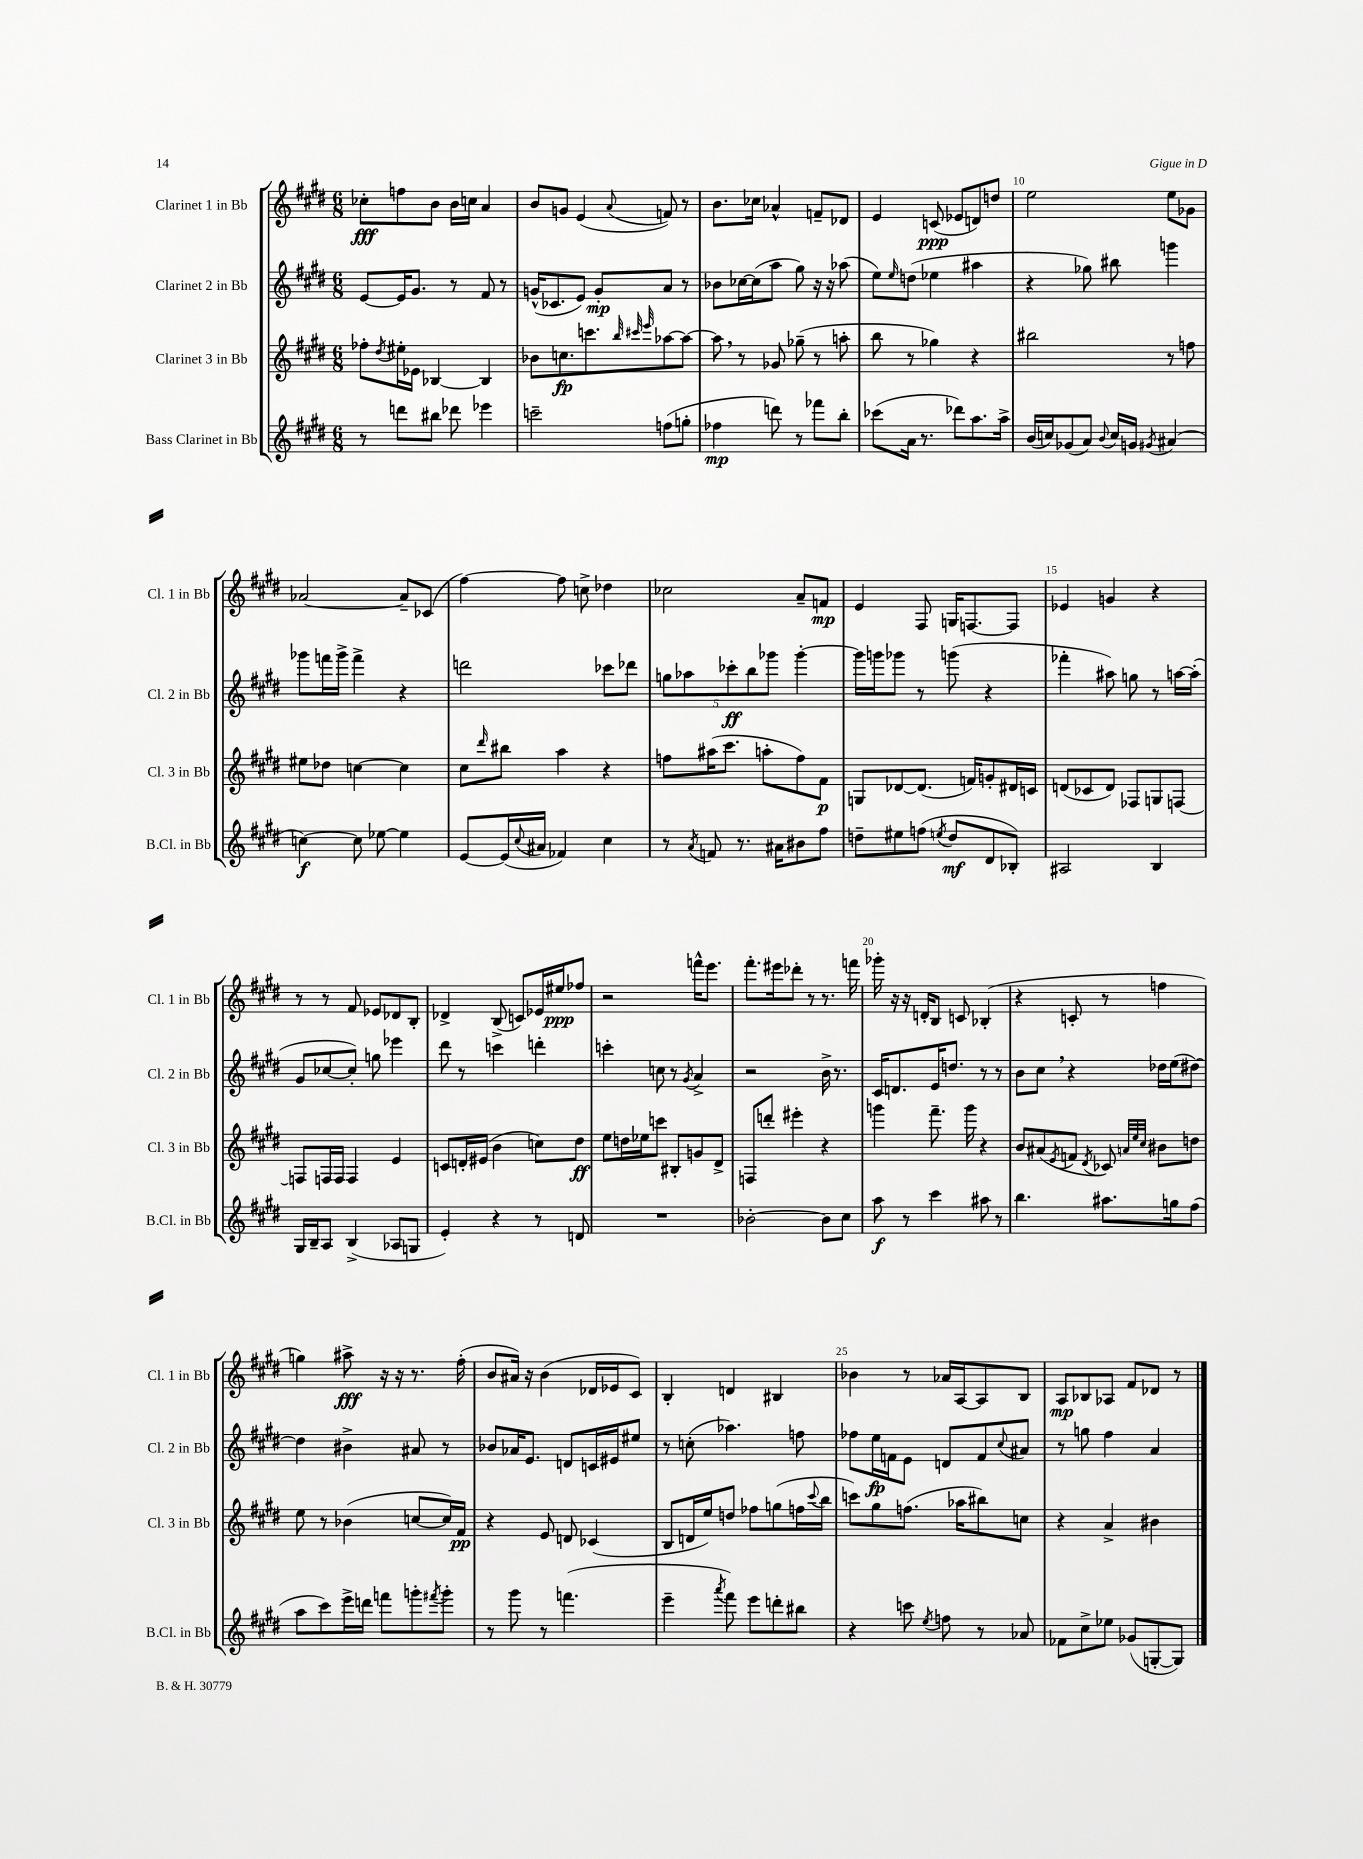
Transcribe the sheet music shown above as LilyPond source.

<<
\new StaffGroup <<
\new Staff = "s0" \with { instrumentName = "Clarinet 1 in Bb" shortInstrumentName = "Cl. 1 in Bb" } {
    \clef treble \key e \major \numericTimeSignature \time 6/8
    ces''8-.\fff f''8 b'8 b'16 c''16 a'4 |
    b'8 g'8 e'4( \appoggiatura { a'8 } f'8) r8 |
    b'8. ces''16 aes'4-^ f'8-- des'8 |
    e'4 c'8\ppp( ees'8 d'8) d''8 |
    e''2 e''8 ges'8 |
    aes'2~ aes'8-- ces'8( |
    fis''4~) fis''8 c''8-> des''4 |
    ces''2 a'8-- f'8\mp |
    e'4 fis8 g16 f8.~ f8 |
    ees'4 g'4 r4 |
    r8 r8 fis'8 ees'8 des'8 b8-. |
    des'4-> b8->( c'8) ees'16 eis''16\ppp fes''8 |
    r2 f'''16-^ e'''8. |
    fis'''8.-. eis'''16 des'''8-. r8 r8. f'''16 |
    ges'''16-. r16 r16 d'16-. b8 c'8 bes4-.( |
    r4 c'8-. r8 f''4 |
    g''4) ais''8->\fff r16 r16 r8. fis''16-.( |
    b'8 ais'16) r16 b'4( des'16 ees'16 cis'8) |
    b4-. d'4 bis4 |
    bes'4 r8 aes'16 a16~ a8 b8 |
    a8\mp bes8 aes8 fis'8 des'8 r8 \bar "|." |
}
\new Staff = "s1" \with { instrumentName = "Clarinet 2 in Bb" shortInstrumentName = "Cl. 2 in Bb" } {
    \clef treble \key e \major \numericTimeSignature \time 6/8
    e'8~ e'16 gis'8. r8 fis'8 r8 |
    g'16-^( ces'8. e'8) g'8-.\mp a'8 r8 |
    bes'8 ces''16~ ces''16( a''8 gis''8) r16 r16 aes''8( |
    e''8) \grace { e''16 } d''8( ees''4 ais''4 |
    r4 ges''8) bis''8 g'''4 |
    ges'''8 f'''16 ges'''16-> f'''4-> r4 |
    d'''2 ces'''8 des'''8 |
    \tuplet 5/4 { g''8 aes''8 ces'''8-.\ff b''8 ges'''8 } ges'''4~-. |
    ges'''16 g'''16 ges'''8 r8 g'''8( r4 |
    fes'''4-. ais''8) g''8 r8 a''16~ a''16-.( |
    gis'8 ces''8~ ces''8-.) g''8 ees'''4 |
    dis'''8 r8 c'''4 d'''4-. |
    c'''4-. c''8 r8 \acciaccatura { gis'8 } a'4-> |
    r2 b'16-> r8. |
    cis'16 d'8. e'16 d''8. r8 r8 |
    b'8 cis''8 \breathe r4 des''16 e''16( dis''8~) |
    dis''4 bis'4-> ais'8 r8 |
    bes'8 aes'16 e'8. d'8 c'16 eis'16 eis''8 |
    r8 c''8-.( aes''4.) f''8 |
    fes''8 e''16\fp f'16 e'8 d'8 f'8 \appoggiatura { cis''8 } ais'8 |
    r8 g''8 fis''4 a'4 \bar "|." |
}
\new Staff = "s2" \with { instrumentName = "Clarinet 3 in Bb" shortInstrumentName = "Cl. 3 in Bb" } {
    \clef treble \key e \major \numericTimeSignature \time 6/8
    fes''8-. \acciaccatura { dis''8 } eis''16-. ees'16 bes4~ bes4 |
    bes'8 c''8.\fp c'''8. \grace { b''32 cis'''32 e'''32 } aes''8~ aes''8~ |
    aes''8 \breathe r8 ges'8 ges''8--( r8 a''8-. |
    b''8 r8 ges''4) r4 |
    bis''2 r8 f''8 |
    eis''8 des''8 c''4~ c''4 |
    cis''8 \grace { dis'''16 } bis''8 a''4 r4 |
    f''8 ais''16( cis'''8. a''8-. f''8) fis'8\p |
    g8 des'8~ des'8.( f'16) g'8-. dis'16 c'16 |
    d'8( ces'8 d'8) fes8 g8 f8~ |
    f8 f16 f16 f4 e'4 |
    c'8 d'16-. eis'16( b'4 c''8) dis''8\ff |
    e''8 d''16 ees''16 c'''8 bis8-. g'8 dis'8-> |
    f8 d'''8-. eis'''4-. r4 |
    g'''4 fis'''8.-- g'''16 r4 |
    b'8 ais'8( \acciaccatura { e'8 } f'8 \acciaccatura { dis'8 } ces'8) \grace { a'32 e''32 cis''32 } bis'8 d''8 |
    e''8 r8 bes'4( c''8~ c''16) fis'16\pp |
    r4 e'8 d'8 ces'4( |
    b8 d'16 e''16) d''8 fes''8 g''8( f''16 \appoggiatura { cis'''8 } b''16 |
    c'''8) gis''8 f''8.( aes''16 bis''8) c''8 |
    r4 a'4-> bis'4 \bar "|." |
}
\new Staff = "s3" \with { instrumentName = "Bass Clarinet in Bb" shortInstrumentName = "B.Cl. in Bb" } {
    \clef treble \key e \major \numericTimeSignature \time 6/8
    r8 d'''8 bis''8 des'''8 ees'''4 |
    c'''2-- f''8( g''8-. |
    fes''4\mp d'''8) r8 fes'''8 b''8-. |
    ces'''8( a'16 r8. des'''8) a''8. a''16-> |
    b'16( c''16) ges'8( a'8) \appoggiatura { b'8 } c''16 g'16 \acciaccatura { gis'8 } ais'4( |
    c''4~\f) c''8 ees''8~ ees''4 |
    e'8~ e'16( \appoggiatura { cis''8 } ais'16 fes'4) cis''4 |
    r8 \acciaccatura { a'8 } f'8 r8. ais'16 bis'8 fis''8 |
    d''8-- eis''8 f''8( \acciaccatura { e''8 } d''8\mf dis'8 bes8-.) |
    ais2 b4 |
    gis16 b16-- a8 b4->( aes8 g8 |
    e'4-.) r4 r8 d'8 |
    R2. |
    bes'2~-. bes'8 cis''8 |
    a''8\f r8 cis'''4 ais''8 r8 |
    b''4. ais''8. g''16 fis''8( |
    a''8 cis'''8) e'''16-> d'''16 f'''8 g'''8-. \acciaccatura { fis'''8 } g'''8-. |
    r8 gis'''8 r8 f'''4.( |
    e'''4-- \acciaccatura { a'''8 } fis'''8) e'''8 d'''8-. bis''8 |
    r4 c'''8 \acciaccatura { e''8 } f''8 r8 aes'8 |
    fes'8 cis''8-> ees''8 ges'8( g8~-. g8) \bar "|." |
}
>>
>>
\layout { \context { \Score currentBarNumber = #6 \override BarNumber.break-visibility = ##(#f #t #t) barNumberVisibility = #(every-nth-bar-number-visible 5) } }
